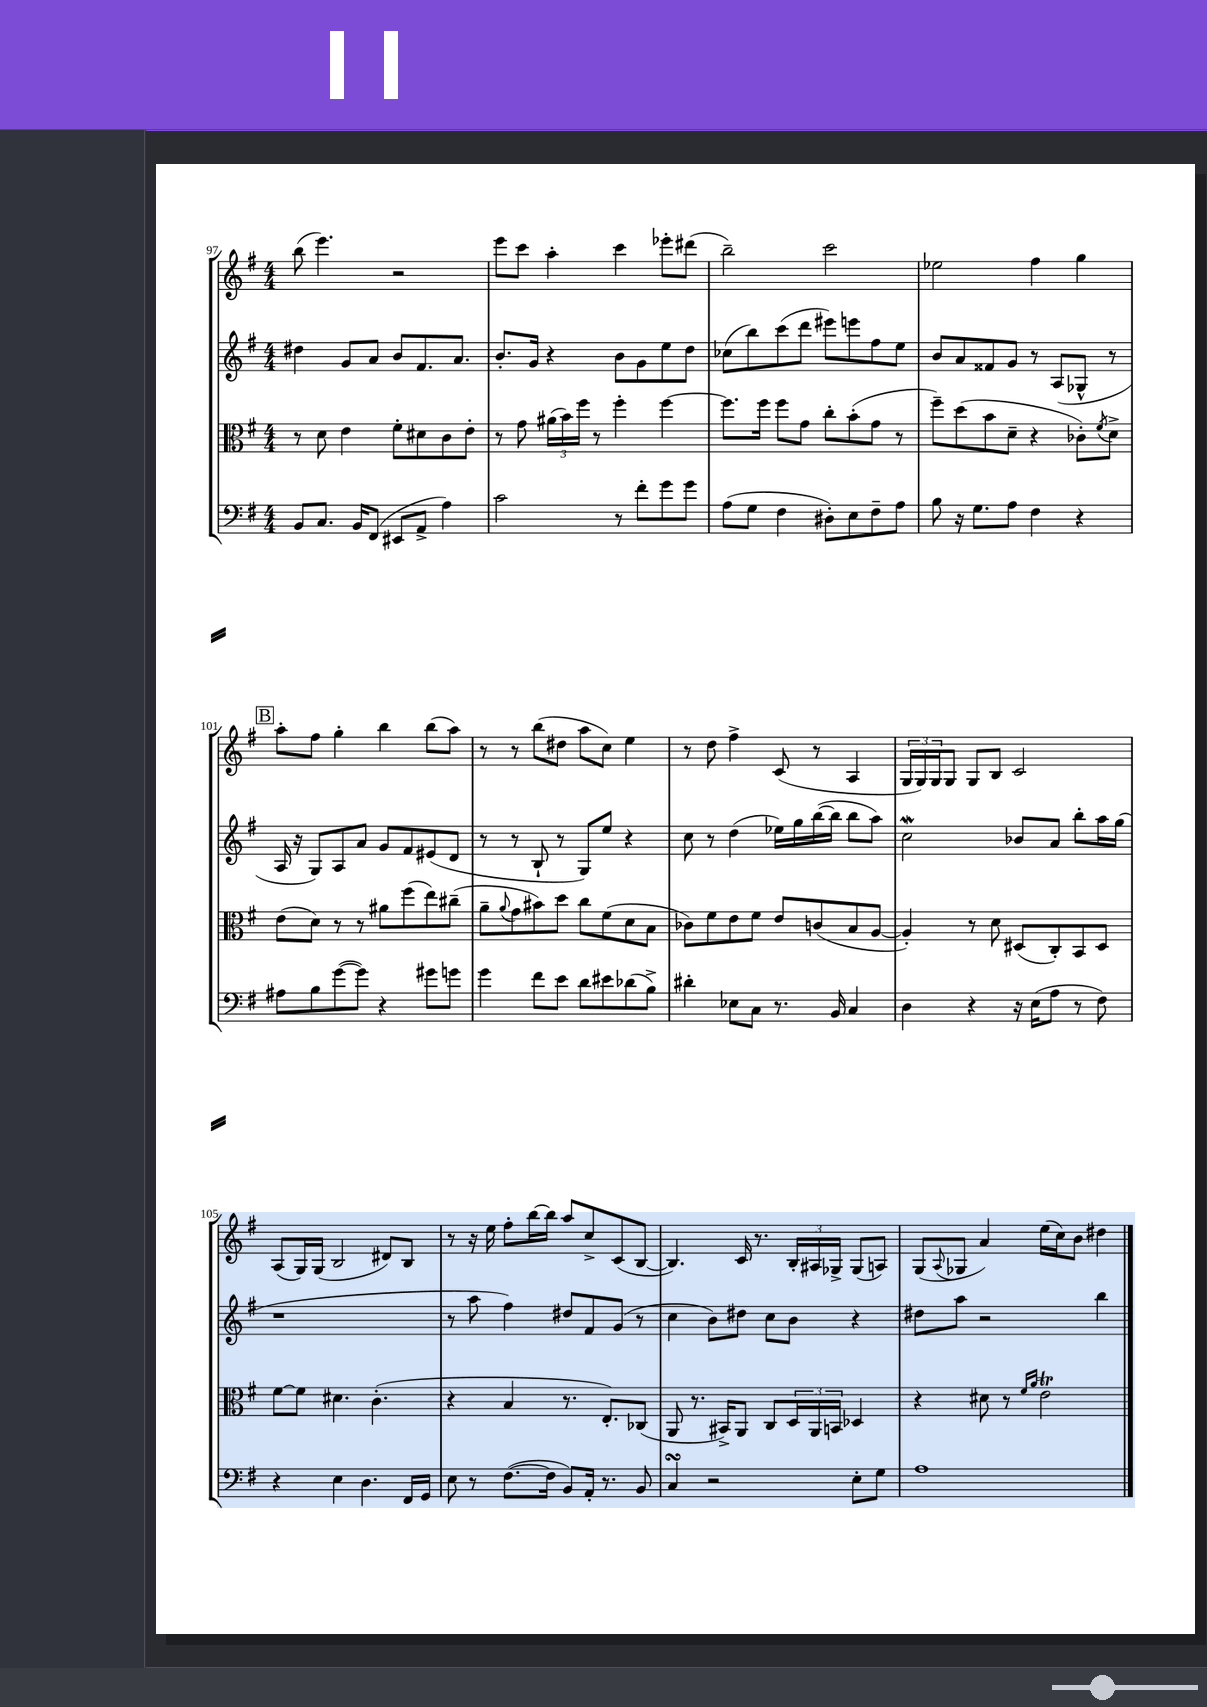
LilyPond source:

<<
\new StaffGroup <<
\new Staff = "s0" {
    \clef treble \key g \major \numericTimeSignature \time 4/4
    b''8( e'''4.) r2 |
    e'''8 c'''8 a''4-. c'''4 ees'''8-. dis'''8( |
    b''2--) c'''2 |
    ees''2 fis''4 g''4 |
    \mark \markup { \box "B" } a''8-. fis''8 g''4-. b''4 b''8( a''8) |
    r8 r8 b''8( dis''8 a''8 c''8) e''4 |
    r8 d''8 fis''4-> c'8( r8 a4 |
    \tuplet 3/2 { g16 g16) g16 } g8 g8 b8 c'2 |
    a8( g16) g16( b2 dis'8) b8 |
    r8 r16 e''16 fis''8-. b''16~ b''16 a''8 c''8-> c'8( b8~ |
    b4.) c'16 r8. \tuplet 3/2 { b16-. ais16 ges16-> } ges8( a8) |
    g8( \appoggiatura { a8 } ges8 a'4) e''16( c''16) b'8 dis''4 \bar "|." |
}
\new Staff = "s1" {
    \clef treble \key g \major \numericTimeSignature \time 4/4
    dis''4 g'8 a'8 b'8 fis'8. a'8. |
    b'8.-. g'16 r4 b'8 g'8 e''8 d''8 |
    ces''8( b''8) c'''8( d'''8 eis'''8) e'''8 fis''8 e''8 |
    b'8 a'8 fisis'8 g'8 r8 a8( ges8-^ r8 |
    \mark \markup { \box "B" } a16 r16 g8) a8 a'8 g'8 fis'8 eis'8( d'8 |
    r8 r8 b8-! r8 g8) e''8 r4 |
    c''8 r8 d''4( ees''16) g''16 b''16~( b''16 b''8 a''8) |
    c''2\mordent bes'8 a'8 b''8-. a''16 g''16( |
    r1 |
    r8 a''8 fis''4) dis''8 fis'8 g'8( r8 |
    c''4 b'8) dis''8 c''8 b'8 r4 |
    dis''8 a''8 r2 b''4 \bar "|." |
}
\new Staff = "s2" {
    \clef alto \key g \major \numericTimeSignature \time 4/4
    r8 d'8 e'4 fis'8-. dis'8 c'8 e'8-. |
    r8 g'8 \tuplet 3/2 { ais'16( b'16) fis''16 } r8 fis''4-. fis''4~ |
    fis''8. fis''16 fis''8 g'8 c''8-. b'8-.( g'8 r8 |
    fis''8--) d''8( b'8 d'8-- r4 ces'8-.) \acciaccatura { fis'8 } d'8-> |
    \mark \markup { \box "B" } e'8( d'8) r8 r8 ais'8 fis''8( e''8) cis''8--( |
    a'8-- \appoggiatura { a'8 } g'8 bis'8) d''8 c''8 fis'8( d'8 b8 |
    ces'8) fis'8 e'8 fis'8 e'8 c'8( b8 a8~ |
    a4-.) r8 d'8 dis8( c8-.) b,8 dis8 |
    fis'8~ fis'8 dis'4. c'4.-.( |
    r4 b4 r8. e8.-.) ces8( |
    a,8 r8. bis,16->) a,8 c8 \tuplet 3/2 { d16 a,16 b,16 } des4 |
    r4 dis'8 r8 \grace { fis'16 a'16 } e'2\trill \bar "|." |
}
\new Staff = "s3" {
    \clef bass \key g \major \numericTimeSignature \time 4/4
    b,8 c8. b,16 fis,8( eis,8 a,8-> a4) |
    c'2 r8 fis'8-. g'8 g'8 |
    a8( g8 fis4 dis8-.) e8 fis8-- a8 |
    b8 r16 g8. a8 fis4 r4 |
    \mark \markup { \box "B" } ais8 b8 g'8~( g'8) r4 gis'8 g'8 |
    g'4 fis'8 e'8 d'8 eis'8 des'8( b8->) |
    dis'4-. ees8 c8 r8. b,16 c4 |
    d4 r4 r16 e16( a8 r8 fis8) |
    r4 e4 d4. fis,16 g,16 |
    e8 r8 fis8.~( fis16 b,8) a,16-. r8. b,8 |
    c4\turn r2 e8-. g8 |
    a1 \bar "|." |
}
>>
>>
\layout { \context { \Score currentBarNumber = #97 } }
